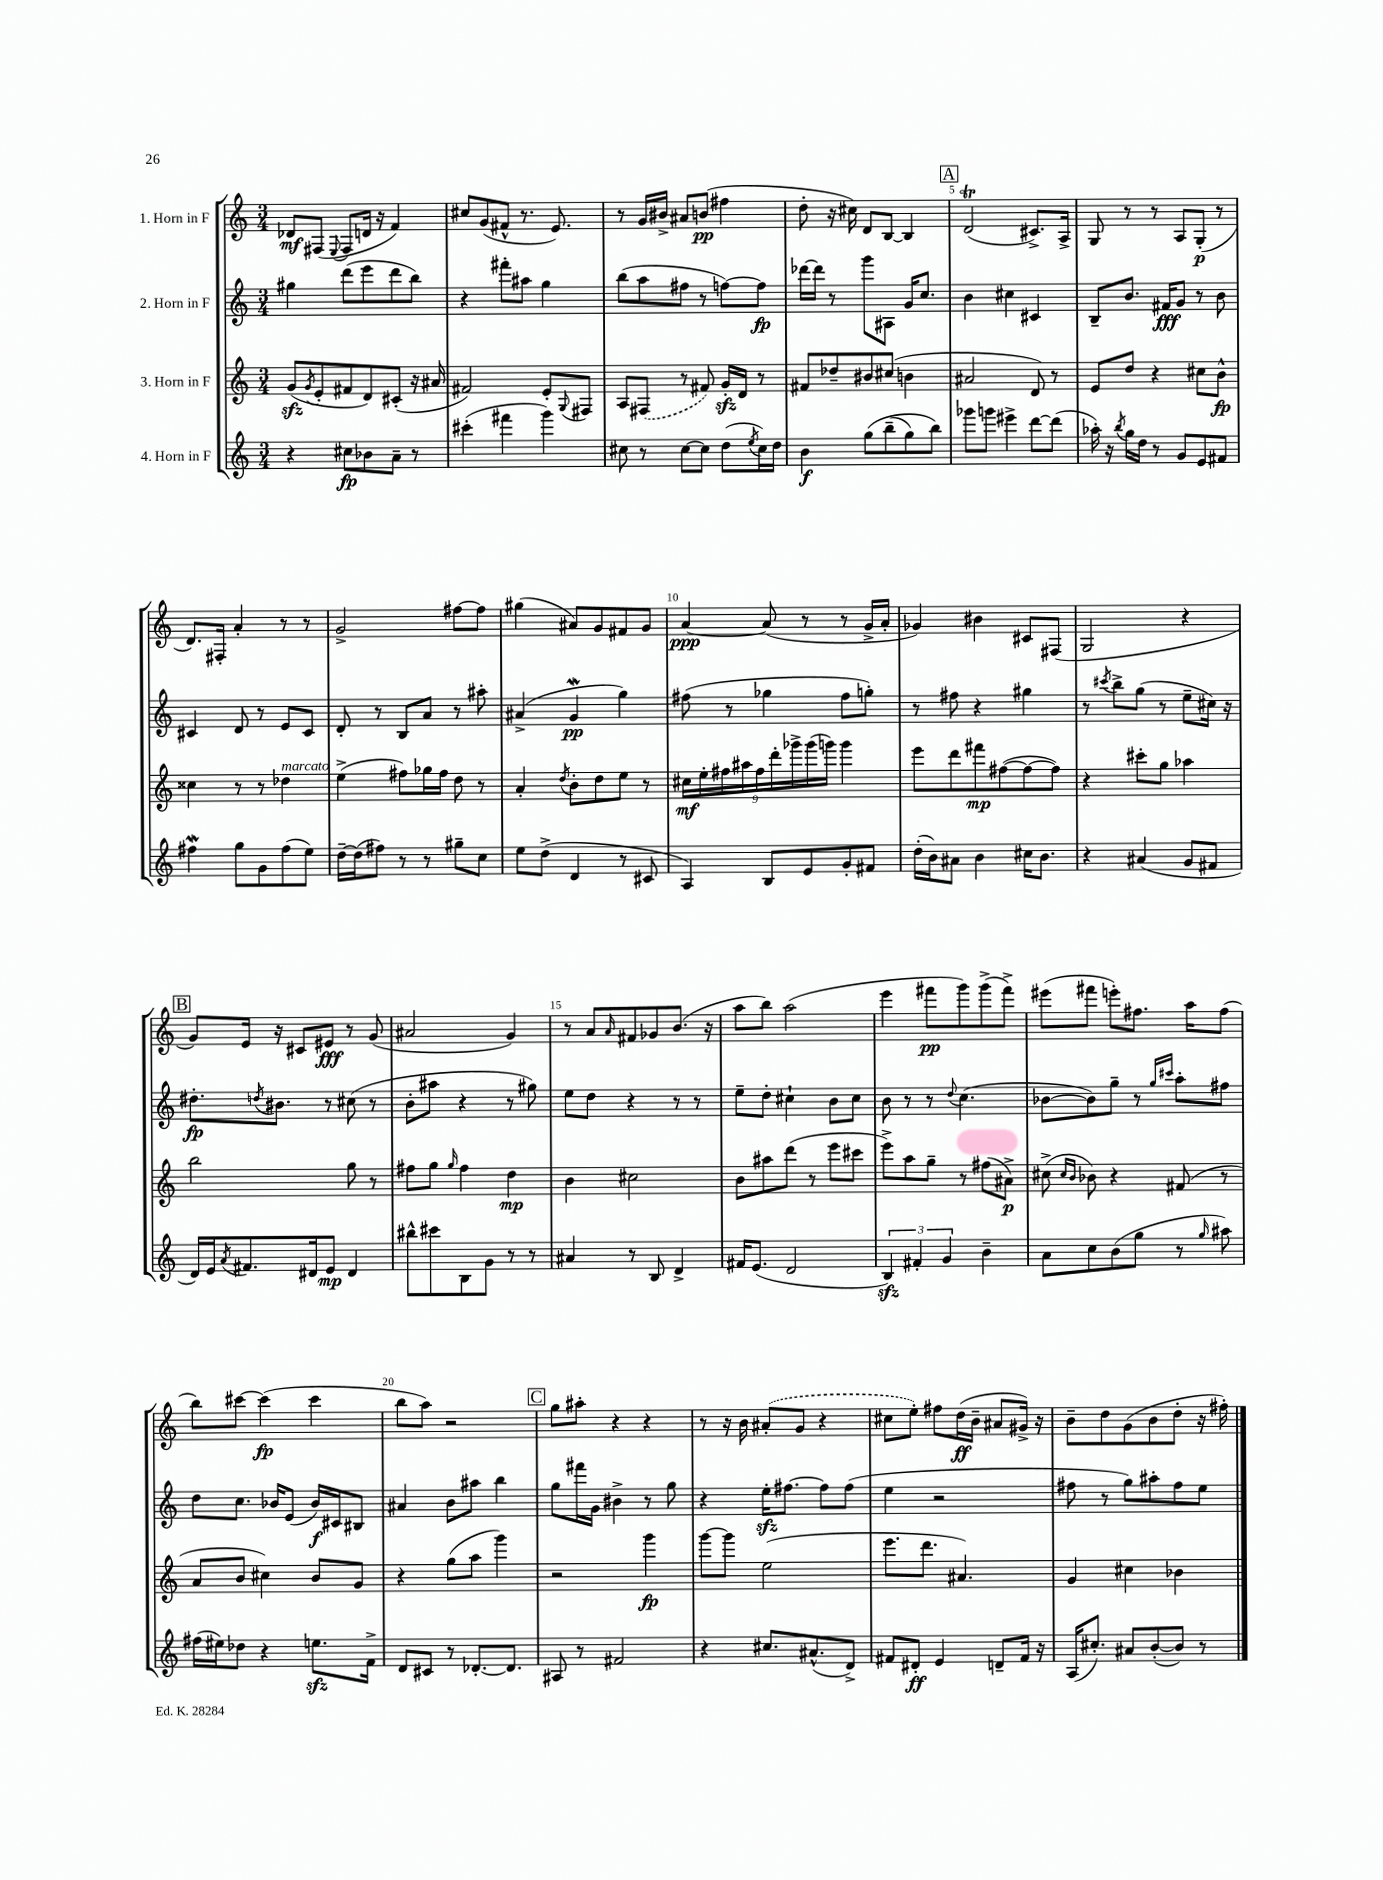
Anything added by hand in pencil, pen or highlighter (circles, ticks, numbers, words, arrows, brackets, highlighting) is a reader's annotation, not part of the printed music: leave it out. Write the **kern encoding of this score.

**kern	**kern	**kern	**kern
*staff4	*staff3	*staff2	*staff1
*clefG2	*clefG2	*clefG2	*clefG2
*k[]	*k[]	*k[]	*k[]
*M3/4	*M3/4	*M3/4	*M3/4
4r	(8g	4gg#	8d-
.	8qg	.	.
.	8e'	.	(8F#
.	.	.	8qqE
8cc#	8f#	(8ddd	8F#
8b-	8d)	8eee	16d
.	.	.	16r
8a~	(8c#'	8ddd	4f)
8r	16r	8bb)	.
.	16a#	.	.
=	=	=	=
(4ccc#'	2f#)	4r	8cc#
.	.	.	(8g
4fff#	.	8fff#'	8f#^^
.	.	8aa#	8.r
4ggg)	8e'	4gg	.
.	.	.	8.e)
.	8qqG	.	.
.	8F#	.	.
=	=	=	=
8cc#	8A	(8bb	8r
8r	(8F#	8aa	16g
.	.	.	16b#^
[8cc#	8r	8ff#	8a#
8cc#]	8f#)	8r	(8b
(8dd	16g'	[8ff)	4ff#
.	16d	.	.
8qee	.	.	.
16cc#)	8r	8ff]	.
16dd	.	.	.
=	=	=	=
4b	8f#	[16ddd-	8dd'
.	.	16ddd-]	.
.	8dd-~	8r	16r
.	.	.	16cc#)
&(8gg	8b#	8ggg	8d
(8bb~	(8cc#	8A#	[8B
8gg)	4b	16g	4B]
.	.	8.cc	.
8bb&)	.	.	.
=	=	=	=
8ggg-	2a#	4b	(2d
8ggg	.	.	.
4eee#^	.	4cc#	.
[8ddd	8d)	4c#	8.c#^)
(8ddd]	8r	.	.
.	.	.	16A^
=	=	=	=
16aa-')	8e	8B~	8G
16r	.	.	.
8qbb	.	.	.
16gg	8dd	8.b	8r
16dd	.	.	.
8r	4r	.	8r
.	.	16f#	.
8g	.	8g	8A
8e	8cc#	8r	(8G'
8f#	8b^^	8b	8r
=	=	=	=
4ff#	4cc##	4c#	8.d)
.	.	.	16F#'
8gg	8r	8d	4a'
8g	8r	8r	.
(8ff#	4dd-	8e	8r
8ee)	.	8c#	8r
=	=	=	=
[16dd~	(4ee^	8d'	2g^
(16dd]	.	.	.
8ff#)	.	8r	.
8r	8ff#)	8B	.
8r	16gg-	8a	.
.	16ff#	.	.
8gg#~	8dd	8r	[8ff#
8cc	8r	8aa#'	8ff#]
=	=	=	=
8ee	4a'	(4a#^	(4gg#
(8dd^	.	.	.
.	8qdd	.	.
4d	8b'	4g	8a#)
.	8dd	.	8g
8r	8ee	4gg)	8f#
8c#	8r	.	8g
=	=	=	=
4A)	18cc#	(8ff#	[4a
.	18ee'	.	.
.	18ff#	.	.
.	.	8r	.
.	18aa#	.	.
.	18ff#	.	.
8B	.	4gg-	(8a]
.	18ddd'	.	.
.	18ggg-^	.	.
8e	.	.	8r
.	(18ggg-	.	.
.	18ggg)	.	.
8g'	4ggg	8ff#	8r
8f#	.	8gg')	16g^
.	.	.	16a'
=	=	=	=
(16dd'	8eee	8r	4g-)
16b)	.	.	.
8a#	8ddd	8ff#	.
4b	8fff#	4r	4b#
.	([8ff#	.	.
16cc#	8ff#_	4gg#	8c#
8.b	.	.	.
.	8ff#])	.	(8F#
=	=	=	=
4r	4r	8r	2G
.	.	8qccc#	.
.	.	8bb^	.
(4a#	8ccc#'	(8gg	.
.	8gg	8r	.
8g	4aa-	8ee~	4r
8f#	.	16cc#)	.
.	.	16r	.
=	=	=	=
16d)	2bb	8.dd#'	8g)
16e	.	.	.
8qa	.	.	.
8.f#	.	.	16e
.	.	8qdd	.
.	.	8.b#	16r
.	.	.	8c#
16d#	.	.	.
8e	.	8r	8e#
4d#	8gg	(8cc#	8r
.	8r	8r	(8g
=	=	=	=
8bb#^^	8ff#	8b'	2a#
8ccc#	8gg	8aa#	.
.	16qqgg	.	.
8B	4ff#	4r	.
8g	.	.	.
8r	4dd	8r	4g)
8r	.	8gg#)	.
=	=	=	=
4a#	4b	8ee	8r
.	.	8dd	8a
.	.	.	16qqa
8r	2cc#	4r	8f#
8B	.	.	8g-
4d^	.	8r	(8.b
.	.	8r	.
.	.	.	16r
=	=	=	=
16f#	8b	8ee~	8aa
(8.e	.	.	.
.	8aa#	8dd'	8bb)
2d	(8ddd	4cc#`	(2aa
.	8r	.	.
.	8eee	8b	.
.	8ccc#	8cc#	.
=	=	=	=
6B)	8eee^)	8b	4eee
.	8aa	8r	.
6f#'	.	.	.
.	8gg~	8r	8fff#
6g	.	.	.
.	.	8qqdd	.
.	8r	(4.cc	8ggg)
4b~	(8ff#	.	(8ggg^
.	8a#^)	.	8fff#^)
=	=	=	=
8a	(8cc#^	[8b-	(8eee#
.	16qqcc#	.	.
.	16qqb	.	.
8cc	8b-)	8b-])	8fff#
(8b	4r	8gg~	8eee')
8gg	.	8r	8.ff#
.	.	16qqgg	.
.	.	16qqccc#	.
8r	(8f#	8aa'	.
.	.	.	16aa
16qqgg	.	.	.
8aa#)	8r	8ff#	(8ff#
=	=	=	=
(16ff#	8a	8dd	8bb)
16ee#)	.	.	.
8dd-	8b	8.cc	[8ccc#
4r	4cc#)	.	(4ccc#]
.	.	16b-	.
.	.	(8e	.
8.ee	8b	16b-)	4ccc#
.	.	16c#	.
.	8g	8B#	.
16f^	.	.	.
=	=	=	=
8d	4r	4a#	8bb
8c#	.	.	8aa)
8r	(8gg	8b	2r
[8.d-'	8aa	8aa#	.
.	4ggg)	4bb	.
8.d-]	.	.	.
=	=	=	=
8A#	2r	8gg	8gg
8r	.	16fff#	8aa#'
.	.	16g	.
2f#	.	4b#^	4r
.	4ggg	8r	4r
.	.	8gg	.
=	=	=	=
4r	[8ggg	4r	8r
.	8ggg]	.	16r
.	.	.	16b
8.cc#	(2ee	16ee'	(8a#'
.	.	[8.ff#	.
.	.	.	8g
(8.a#^^	.	.	.
.	.	8ff#]	4r
8d^)	.	(8ff#	.
=	=	=	=
8f#	8.eee	4ee	8cc#
8d#'	.	.	8ee')
.	8.ddd	.	.
4e	.	2r	8ff#
.	4.a#)	.	(16dd
.	.	.	16b~
8d~	.	.	8a#
16f#	.	.	16g#^)
16r	.	.	16r
=	=	=	=
(16A	4g	8ff#	8b~
8.cc#')	.	.	.
.	.	8r	8dd
8a#	4cc#	8gg)	(8g
([8b'	.	8aa#'	8b
8b])	4b-	8ff#	8dd'
8r	.	8ee	16r
.	.	.	16ff#')
==	==	==	==
*-	*-	*-	*-
